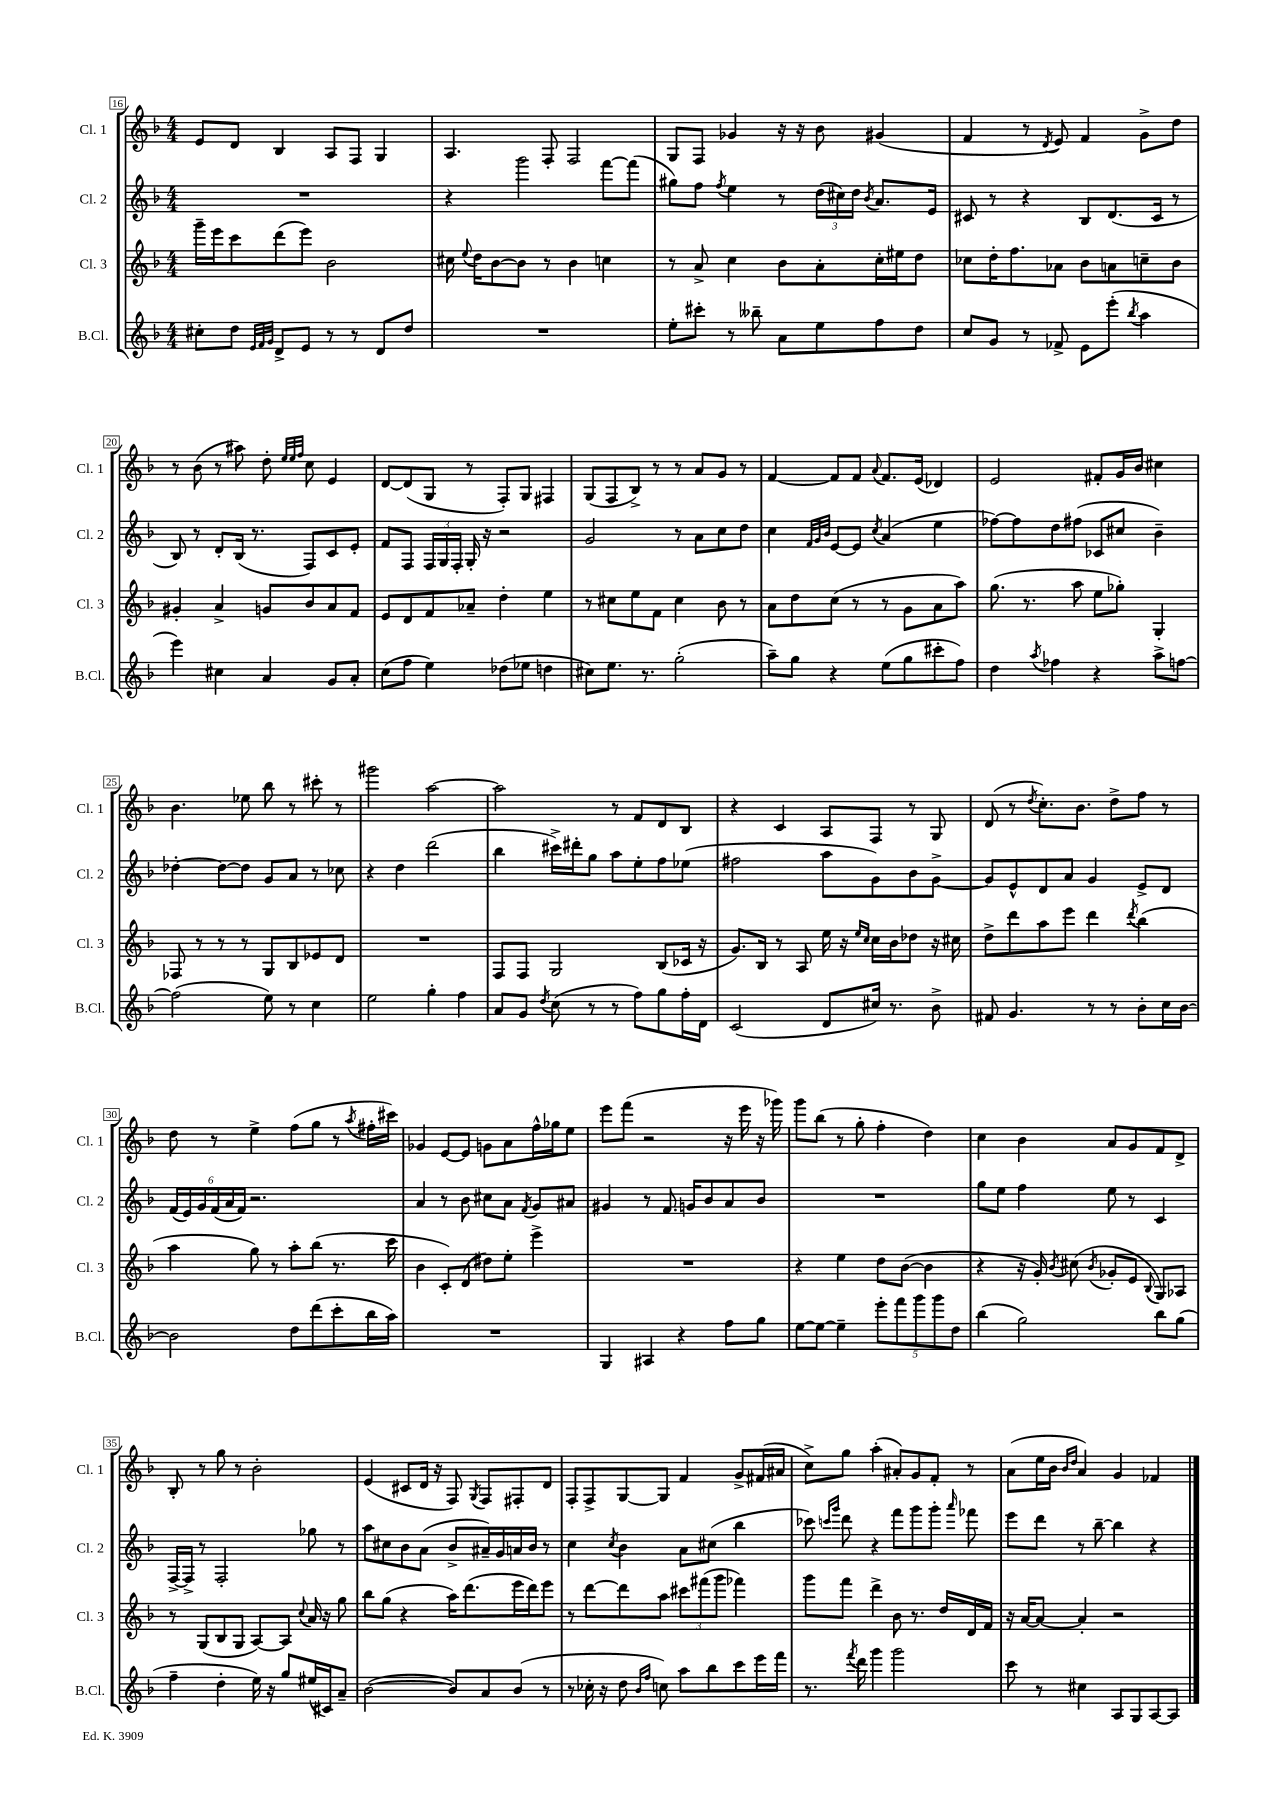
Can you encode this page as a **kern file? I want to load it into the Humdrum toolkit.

**kern	**kern	**kern	**kern
*part4	*part3	*part2	*part1
*staff4	*staff3	*staff2	*staff1
*I"B.Cl.	*I"Cl. 3	*I"Cl. 2	*I"Cl. 1
*I'B.Cl.	*I'Cl. 3	*I'Cl. 2	*I'Cl. 1
*clefG2	*clefG2	*clefG2	*clefG2
*k[b-]	*k[b-]	*k[b-]	*k[b-]
*M4/4	*M4/4	*M4/4	*M4/4
=16	=16	=16	=16
8cc#X'\L	16ggg~\LL	1r	8e/L
.	16eee\J	.	.
8dd\J	8ccc\	.	8d/J
32qqe/LLL	.	.	.
32qqf/	.	.	.
32qqg/JJJ	.	.	.
8d^/L	(8ddd\	.	4B-/
8e/J	8eee\J)	.	.
8r	2b-\	.	8A/L
8r	.	.	8F/J
8d/L	.	.	4G/
8dd/J	.	.	.
=17	=17	=17	=17
1r	16cc#X\	4r	4.A/
.	8qqee/	.	.
.	16dd\KL	.	.
.	[8b-\	.	.
.	8b-\J]	2ggg\	.
.	8r	.	8F'/
.	4b-\	.	2F/
.	4ccn\	[8fff\L	.
.	.	(8fff\J]	.
=18	=18	=18	=18
8ee'\L	8r	8gg#X\L)	8G/L
8ccc#X'\J	8a^/	8ff\J	8F/J
.	.	8qff/	.
8r	4cc\	4ee\	4g-X/
8bb--X~\	.	.	.
8a\L	8b-\L	8r	16r
.	.	.	16r
8ee\	8a'\	(24dd\LL	8b-\
.	.	24cc#X\)	.
.	.	24dd\JJ	.
.	.	8qb-/	.
8ff\	16cc'\L	8.a/L	(4g#X/
.	16ee#X\J	.	.
8dd\J	8dd\J	.	.
.	.	16e/Jk	.
=19	=19	=19	=19
8cc/L	8cc-X\L	8c#X/	4f/
8g/J	16dd'\K	8r	.
.	8.ff\	.	.
8r	.	4r	8r
.	.	.	8qd/
8f-X^/	8a-X\J	.	8e/)
8e\L	8b-\L	8B-/L	4f/
(8eee'\J	8an\	(8.d/	.
8qbb-/	.	.	.
4aa\	8ccn~\	.	8g^\L
.	.	16c#/Jk	.
.	8b-\J	8r	8dd\J
!!LO:LB:g=z
=20	=20	=20	=20
4eee\)	4g#X'/	8B-/)	8r
.	.	8r	(8b-\
4cc#X\	4a^/	8d'/L	8r
.	.	(16B-/Jk	8aa#X\)
.	.	8.r	.
4a/	8gn/L	.	8dd'\
.	.	.	32qqee/LLL
.	.	.	32qqee/
.	.	.	32qqff/JJJ
.	8b-/	8F/L)	8cc\
8g/L	8a/	8c/	4e/
8a'/J	8f/J	8e'/J	.
=21	=21	=21	=21
(8cc\L	8e/L	8f/L	[8d/L
8ff\J	8d/	8F/J	(8d/]
4ee\)	8f/	24F/LL	8G/J
.	.	24G/	.
.	.	24F'/JJ	.
.	8a-X~/J	16G'/	8r
.	.	16r	.
(8dd-X\L	4dd'\	2r	8F'/L)
8ee-X\J	.	.	8G/J
4ddn\	4ee\	.	4F#X/
=22	=22	=22	=22
8cc#X\L)	8r	2g/	(8G/L
8.ee\J	8cc#X\L	.	8F/
.	8ee\	.	8B-^/J)
8.r	.	.	.
.	8f\J	.	8r
(2gg'\	4cc#\	8r	8r
.	.	8a\L	8a/L
.	8b-\	8cc\	8g/J
.	8r	8dd\J	8r
=23	=23	=23	=23
8aa~\L)	8a\L	4cc\	[4f/
8gg\J	8dd\	.	.
.	.	32qqf/LLL	.
.	.	32qqg/	.
.	.	32qqb-/JJJ	.
4r	(8cc\J	[8e/L	8f/L]
.	8r	8e/J]	8f/J
.	.	8qcc/	8qqa/
(8ee\L	8r	(4a/	8.f/L
8gg\	8g\L	.	.
.	.	.	(16e/Jk
8ccc#X'\	8a\	4ee\	4d-X/)
8ff\J)	8aa\J)	.	.
=24	=24	=24	=24
4dd\	(8.gg\	[8ff-X\L)	2e/
.	.	8ff-\]	.
.	8.r	.	.
8qaa/	.	.	.
4ff-X\	.	8dd\	.
.	8aa\	(8ff#X\J	.
4r	8ee\L	8c-X/L	8f#X'/L
.	8gg-X'\J)	8cc#X/J	16g/L
.	.	.	16b-/JJ
8aa^\L	4G'/	4b-~\)	4cc#X\
[8ffn\J	.	.	.
!!LO:LB:g=z
=25	=25	=25	=25
(2ff\]	8F-X/	[4dd-X'\	4.b-\
.	8r	.	.
.	8r	8dd-\L_	.
.	8r	8dd-\J]	8ee-X\
8ee\)	8G/L	8g/L	8bb-\
8r	8B-/	8a/J	8r
4cc\	8e-X/	8r	8ccc#X'\
.	8d/J	8cc-X\	8r
=26	=26	=26	=26
2ee\	1r	4r	2ggg#X\
.	.	4dd\	.
4gg'\	.	(2ddd\	[2aa\
4ff\	.	.	.
=27	=27	=27	=27
8a/L	8F/L	4bb-\	2aa\]
8g/J	8F/J	.	.
8qdd/	.	.	.
(8cc\	2G/	16ccc#X^\LL)	.
.	.	16ddd#X'\J	.
8r	.	8gg\J	.
8r	.	8aa\L	8r
8ff\L)	.	8ee'\	8f/L
8gg\	(8B-/L	8ff\	8d/
16ff'\L	16c-X/Jk	(8ee-X\J	8B-/J
16d\JJ	16r	.	.
=28	=28	=28	=28
(2c/	8.g/L)	2ff#X\	4r
.	16B-/Jk	.	.
.	8r	.	4c/
.	8A/	.	.
8d/L	16ee\	8aa\L	8A/L
.	16r	.	.
.	16qqee/LL	.	.
.	16qqcc/JJ	.	.
16cc#X/Jk)	16cc\LL	8g\)	8F/J
8.r	16b-\J	.	.
.	8dd-X\J	8b-\	8r
8b-^\	16r	[8g^\J	8G/
.	16cc#X\	.	.
=29	=29	=29	=29
8f#X/	8dd^\L	8g/L]	(8d/
4.g/	8ddd\	8e^^/	8r
.	.	.	8qdd/
.	8aa\	8d/	8.cc'\L)
.	8eee\J	8a/J	.
.	.	.	8.b-\J
8r	4ddd\	4g/	.
8r	.	.	8dd^\L
.	8qddd/	.	.
8b-'\L	(4bb-\	8e^/L	8ff\J
16cc\L	.	8d/J	8r
[16b-\JJ	.	.	.
!!LO:LB:g=z
=30	=30	=30	=30
2b-\]	4aa\	(24f/LL	8dd\
.	.	24e/)	.
.	.	24g/	.
.	.	(24f/	8r
.	.	24a/	.
.	.	24f/JJ)	.
.	8gg\)	2.r	4ee^\
.	8r	.	.
8dd\L	8aa'\L	.	(8ff\L
(8ddd\	(8bb-\J	.	8gg\J
8ccc'\	8.r	.	8r
.	.	.	8qaa/
16bb-\L	.	.	16ff#X'\LL
16aa\JJ)	16ccc\	.	16ccc#X\JJ)
=31	=31	=31	=31
1r	4b-\	4a/	4g-X/
.	8c'/L)	8r	[8e/L
.	(8d/J	8b-\	8e/J]
.	8dd#X\L)	8cc#X\L	8gn\L
.	8ee'\J	8a\J	8a\
.	.	8qf/	.
.	4eee^\	8g/L	16ff^^\L
.	.	.	16gg-X\J
.	.	8a#X/J	8ee\J
=32	=32	=32	=32
4G/	1r	4g#X/	8eee\L
.	.	.	(8fff\J
4A#X/	.	8r	2r
.	.	8.f/	.
4r	.	.	.
.	.	16gn/KL	.
.	.	8b-/	.
8ff\L	.	8a/	16r
.	.	.	16eee\
8gg\J	.	8b-/J	16r
.	.	.	16ggg-X\)
=33	=33	=33	=33
[8ee\L	4r	1r	8ggg\L
8ee\J_	.	.	(8bb-\J
4ee~\]	4ee\	.	8r
.	.	.	8gg'\
10eee'\L	8dd\L	.	4ff'\
10fff\	.	.	.
.	([8b-\J	.	.
10ggg\	.	.	.
.	4b-\]	.	4dd\)
10ggg\	.	.	.
10dd\J	.	.	.
=34	=34	=34	=34
(4bb-\	4r	8gg\L	4cc\
.	.	8ee\J	.
2gg\)	16r	4ff\	4b-\
.	16g'/)	.	.
.	8qb-/	.	.
.	(8cc#X\	.	.
.	8qb-/	.	.
.	8g-X'/L	8ee\	8a/L
.	8e/J	8r	8g/
.	8qqB-/	.	.
8bb-\L	8G/L)	4c/	8f/
(8gg\J	8A-X/J	.	8d^/J
!!LO:LB:g=z
=35	=35	=35	=35
4ff~\	8r	[16F^/LL	8B-'/
.	.	16F^/JJ]	.
.	(8G/L	8r	8r
4dd'\	8B-/	2F'/	8gg\
.	8G/J	.	8r
16ee\)	[8A/L)	.	2b-'\
16r	.	.	.
8gg/L	8A/J]	.	.
.	8qqcc/	.	.
(16ee#X/L	16a/	8gg-X\	.
16c#X/J)	16r	.	.
8a~/J	8gg\	8r	.
=36	=36	=36	=36
([2b-\	8bb-\L	8aa\L	(4e/
.	(8gg\J	8cc#X\	.
.	4r	8b-\	8c#X/L
.	.	(8a\J	16d/Jk
.	.	.	16r
8b-/L])	16aa\KL)	8b-^/L	8F/)
.	(8.ddd\	.	.
.	.	.	8qG/
8a/	.	16a#X~/L)	8F/L
.	.	16g/	.
(8b-/J	16eee\L	16an/	8F#X'/
.	16ddd\J)	16b-/JJ	.
8r	8eee\J	8r	8d/J
=37	=37	=37	=37
8r	8r	4cc\	8F'/L
16cc-X'\	[8ddd\L	.	8F^/
16r	.	.	.
.	.	8qcc/	.
8dd\	8ddd\]	4b-\	[8G/
16qqb-/LL	.	.	.
16qqff/JJ	.	.	.
8ccn\)	8aa\J	.	8G/J]
8aa\L	12ccc#X\L	8a\L	4f/
.	(12fff#X\	.	.
8bb-\	.	(8cc#X\J	.
.	12ggg\J	.	.
8ccc\	4fff-X\)	4bb-\	8g^/L
16eee\L	.	.	(16f#X/L
16fff\JJ	.	.	16a#X/JJ
=38	=38	=38	=38
8.r	8ggg\L	8ccc-X\)	8cc^\L)
.	.	16qqcccn/LL	.
.	.	16qqggg/JJ	.
.	8fff\J	8ddd\	8gg\J
8qfff/	.	.	.
16ddd\	.	.	.
4ggg\	4ddd^\	4r	(4aa'\
2ggg\	8b-\	8fff\L	8a#X'/L)
.	8.r	8ggg\	8g/
.	.	8ggg'\J	8f'/J
.	16dd/LL	.	.
.	.	16qqaaa/	.
.	16d/	8fff-X\	8r
.	16f/JJ	.	.
=39	=39	=39	=39
8ccc\	16r	8eee\L	(8a\L
.	[16a/KL	.	.
8r	8a/J_	8ddd\J	16ee\L
.	.	.	16b-\JJ
.	.	.	16qqb-/LL
.	.	.	16qqdd/JJ
4cc#X\	4a'/]	8r	4a/)
.	.	[8bb-~\	.
8A/L	2r	4bb-\]	4g/
8G/	.	.	.
[8A/	.	4r	4f-X/
8A/J]	.	.	.
==	==	==	==
*-	*-	*-	*-
